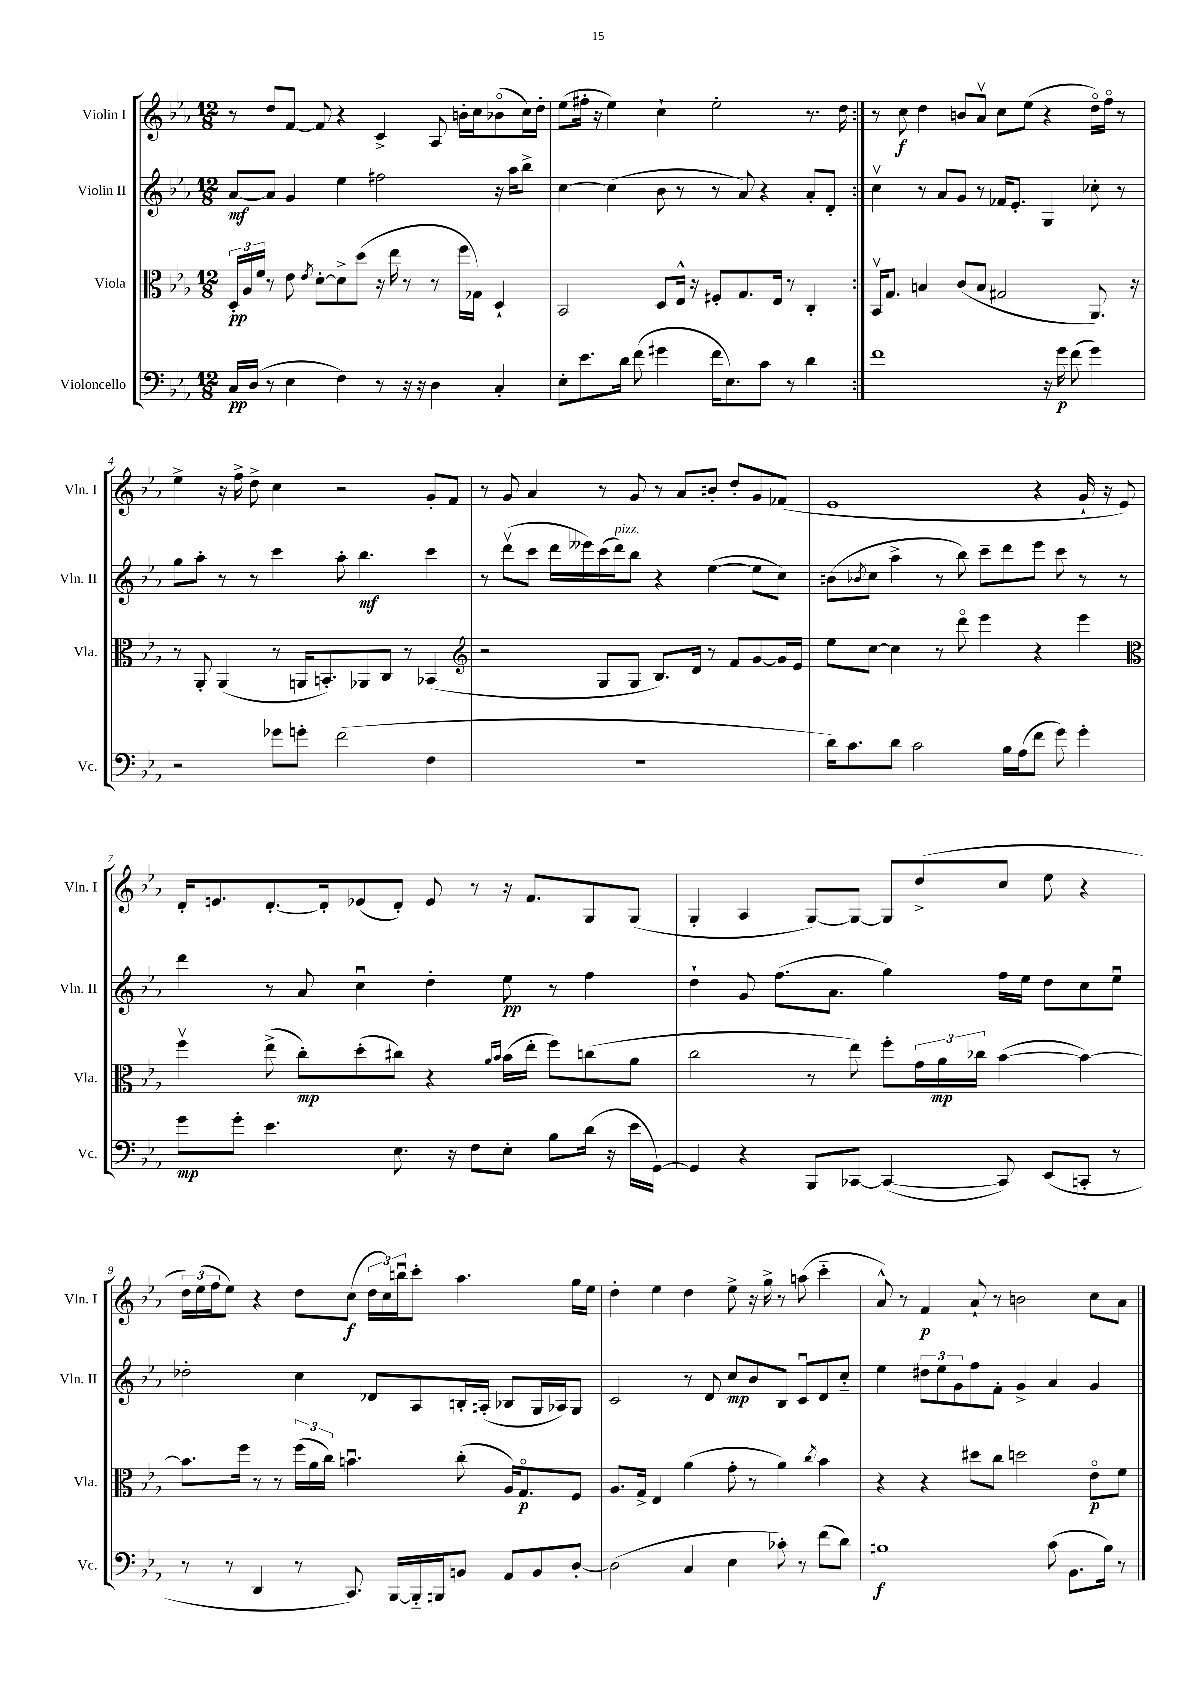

**kern	**dynam	**kern	**dynam	**kern	**dynam	**kern	**dynam
*part4	*part4	*part3	*part3	*part2	*part2	*part1	*part1
*staff4	*staff4	*staff3	*staff3	*staff2	*staff2	*staff1	*staff1
*I"Violoncello	*	*I"Viola	*	*I"Violin II	*	*I"Violin I	*
*I'Vc.	*	*I'Vla.	*	*I'Vln. II	*	*I'Vln. I	*
*clefF4	*	*clefC3	*	*clefG2	*	*clefG2	*
*k[b-e-a-]	*	*k[b-e-a-]	*	*k[b-e-a-]	*	*k[b-e-a-]	*
*M12/8	*	*M12/8	*	*M12/8	*	*M12/8	*
=1	=1	=1	=1	=1	=1	=1	=1
16C/LL	pp	24D'/LL	pp	[8a-/L	mf	8r	.
.	.	24A-/	.	.	.	.	.
(16D/JJ	.	.	.	.	.	.	.
.	.	24f/JJ	.	.	.	.	.
8r	.	8r	.	8a-/J]	.	8dd/L	.
4E-\	.	8e-\	.	4g/	.	[8f/J	.
.	.	8qe-/	.	.	.	.	.
.	.	[8d'\L	.	.	.	8f/]	.
4F\)	.	8d^\]	.	4ee-\	.	4r	.
.	.	(8dd\J	.	.	.	.	.
8r	.	16r	.	2ff#X\	.	4c^/	.
.	.	16ee-\	.	.	.	.	.
16r	.	8r	.	.	.	.	.
16r	.	.	.	.	.	.	.
4D\	.	8r	.	.	.	8A-/	.
.	.	16ff\LL	.	.	.	16bn'\LL	.
.	.	16G-X\JJ)	.	.	.	16cc\J	.
4C'/	.	4D`/	.	16r	.	(8b-X\	.
.	.	.	.	16aa-\KL	.	.	.
.	.	.	.	8bb-^\J	.	16cc\L)	.
.	.	.	.	.	.	16dd'\JJ	.
=2	=2	=2	=2	=2	=2	=2	=2
8E-'\L	.	2BB-/	.	[4cc\	.	(8ee-\L	.
8.e-\	.	.	.	.	.	16ff#X'\Jk	.
.	.	.	.	.	.	16r	.
.	.	.	.	(4cc\]	.	4ee-\)	.
16d\Jk	.	.	.	.	.	.	.
(8f\	.	.	.	.	.	.	.
4g#X\	.	8D/L	.	8b-\	.	4cc`\	.
.	.	16E-^^/Jk	.	8r	.	.	.
.	.	16r	.	.	.	.	.
16f\KL	.	8F#X'/L	.	8r	.	2ee-'\	.
8.E-\)	.	.	.	.	.	.	.
.	.	8.G/	.	8a-/)	.	.	.
8c\J	.	.	.	4r	.	.	.
.	.	16E-/Jk	.	.	.	.	.
8r	.	8r	.	.	.	.	.
4d\	.	4C'/	.	8a-'/L	.	8.r	.
.	.	.	.	8d'/J	.	.	.
.	.	.	.	.	.	16dd\	.
=3:|!	=3:|!	=3:|!	=3:|!	=3:|!	=3:|!	=3:|!	=3:|!
1f	.	16BB-v/KL	.	4ccv\	.	8r	.
.	.	8.G/J	.	.	.	.	.
.	.	.	.	.	.	8cc\	f
.	.	4Bn/	.	8r	.	4dd\	.
.	.	.	.	8a-/L	.	.	.
.	.	(8c/L	.	8g/J	.	8bn/L	.
.	.	8B/J	.	8r	.	8a-v/J	.
.	.	2G#X/	.	16f-X/KL	.	8cc\L	.
.	.	.	.	8.e-'/J	.	.	.
.	.	.	.	.	.	(8ee-\J	.
16r	.	.	.	4G/	.	4r	.
16g\	p	.	.	.	.	.	.
(8f\	.	.	.	.	.	.	.
4g\)	.	8.AA-/)	.	8cc-X'\	.	16dd\LL)	.
.	.	.	.	.	.	16ff\JJ	.
.	.	.	.	8r	.	8r	.
.	.	16r	.	.	.	.	.
!!LO:LB:g=z
=4	=4	=4	=4	=4	=4	=4	=4
2r	.	8r	.	8gg\L	.	4ee-^\	.
.	.	8AA-'/	.	8aa-'\J	.	.	.
.	.	(4AA-/	.	8r	.	16r	.
.	.	.	.	.	.	16ff^\	.
.	.	.	.	8r	.	8dd^\	.
8g-X\L	.	8r	.	4ccc\	.	4cc\	.
8gn'\J	.	16AAn/KL	.	.	.	.	.
.	.	8.BBn'/)	.	.	.	.	.
(2f\	.	.	.	8aa-'\	.	2r	.
.	.	8AA-X/	.	4.bb-\	mf	.	.
.	.	8C/J	.	.	.	.	.
.	.	8r	.	.	.	.	.
4F\	.	(4BB-X/	.	4ccc\	.	8g'/L	.
.	.	.	.	.	.	8f/J	.
=5	=5	=5	=5	=5	=5	=5	=5
*	*	*clefG2	*	*	*	*	*
1.r	.	2r	.	8r	.	8r	.
.	.	.	.	(8dddv\L	.	8g/	.
.	.	.	.	8ccc\J	.	4a-/	.
.	.	.	.	16ddd\LL	.	.	.
.	.	.	.	16eee--X\)	.	.	.
.	.	8G/L	.	(16ccc\	.	8r	.
!	!	!	!	!LO:TX:a:i:t=pizz.	!	!	!
.	.	.	.	16ddd\J)	.	.	.
.	.	8G/J	.	8bb-\J	.	8g/	.
.	.	8.B-/L)	.	4r	.	8r	.
.	.	.	.	.	.	8a-/L	.
.	.	16d/Jk	.	.	.	.	.
.	.	8r	.	([4ee-\	.	8bn'/J	.
.	.	8f/L	.	.	.	8dd'/L	.
.	.	[8g/	.	8ee-\L]	.	8g/	.
.	.	16g/L]	.	8cc\J)	.	(8f-X/J	.
.	.	16e-/JJ	.	.	.	.	.
=6	=6	=6	=6	=6	=6	=6	=6
16d\KL)	.	8ee-\L	.	(8bn\L	.	1e-	.
8.c\	.	.	.	.	.	.	.
.	.	.	.	8qb-X/	.	.	.
.	.	[8cc\J	.	8cc\J	.	.	.
8d\J	.	4cc\]	.	4aa-^\	.	.	.
2c\	.	.	.	.	.	.	.
.	.	8r	.	8r	.	.	.
.	.	8ddd\	.	8bb-\)	.	.	.
.	.	4eee-\	.	8ccc~\L	.	.	.
16B-\LL	.	.	.	8ddd\	.	.	.
(16A-\J	.	.	.	.	.	.	.
8f\J	.	4r	.	8eee-\J	.	4r	.
8g\)	.	.	.	8ccc\	.	.	.
4g'\	.	4eee-\	.	8r	.	16g`/	.
.	.	.	.	.	.	16r	.
.	.	.	.	8r	.	8e-/)	.
!!LO:LB:g=z
=7	=7	=7	=7	=7	=7	=7	=7
*	*	*clefC3	*	*	*	*	*
8g\L	mp	4ffv\	.	4ddd\	.	16d'/KL	.
.	.	.	.	.	.	8.en/	.
8g'\J	.	.	.	.	.	.	.
4.e-\	.	(8ee-^\	.	8r	.	[8.d'/	.
.	.	8cc'\L)	mp	8a-/	.	.	.
.	.	.	.	.	.	16d'/k]	.
.	.	(8dd'\	.	4ccu\	.	(8e-X/	.
8.E-\	.	8cc#X\J)	.	.	.	8d'/J)	.
.	.	4r	.	4dd'\	.	8e-/	.
16r	.	.	.	.	.	.	.
8F\L	.	.	.	.	.	8r	.
.	.	16qqa-/LL	.	.	.	.	.
.	.	16qqb-/JJ	.	.	.	.	.
8E-'\J	.	(16b-\LL	.	8ee-\	pp	16r	.
.	.	16ee-'\JJ	.	.	.	8.f/L	.
8B-\L	.	8ff\L)	.	8r	.	.	.
(16d\Jk	.	(8ccn\	.	4ff\	.	8G/	.
16r	.	.	.	.	.	.	.
16e-\LL	.	8a-\J	.	.	.	(8G/J	.
[16GG\JJ)	.	.	.	.	.	.	.
=8	=8	=8	=8	=8	=8	=8	=8
4GG/]	.	2cc\	.	4dd`\	.	4G'/	.
4r	.	.	.	8g/	.	4A-/	.
.	.	.	.	(8.ff\L	.	.	.
8BBB-/L	.	8r	.	.	.	[8G/L)	.
.	.	.	.	8.a-\J	.	.	.
[8CC-X/J	.	8ee-\)	.	.	.	8G/J_	.
(4CC-/_	.	8ff'\L	.	4gg\)	.	8G/L]	.
.	.	24g\L	.	.	.	(8dd^/	.
.	.	24a-\	mp	.	.	.	.
.	.	24cc-X\JJ	.	.	.	.	.
8CC-/])	.	([4b-\	.	16ff\LL	.	8cc/J	.
.	.	.	.	16ee-\JJ	.	.	.
(8EE-/L	.	.	.	8dd\L	.	8ee-\	.
8CCn'/J	.	4b-\_)	.	8cc\	.	4r	.
8r	.	.	.	8ee-u\J	.	.	.
!!LO:LB:g=z
=9	=9	=9	=9	=9	=9	=9	=9
8r	.	8.b-\L]	.	2dd-X'\	.	24dd\LL)	.
.	.	.	.	.	.	(24ee-\	.
.	.	.	.	.	.	24ff\J	.
8r	.	.	.	.	.	8ee-\J)	.
.	.	16ff\Jk	.	.	.	.	.
4DD/	.	8r	.	.	.	4r	.
.	.	8r	.	.	.	.	.
8r	.	(24ff\LL	.	4cc\	.	8dd\L	.
.	.	24a-\	.	.	.	.	.
.	.	24cc\JJ)	.	.	.	.	.
8.CC/)	.	4.bnu\	.	.	.	(8cc\J	f
.	.	.	.	8d-X/L	.	24dd\LL	.
.	.	.	.	.	.	24cc\)	.
[16BBB-/LL	.	.	.	.	.	.	.
.	.	.	.	.	.	24bbnu\J	.
16BBB-/]	.	.	.	8A-/	.	8ccc'\J	.
16BBBn/J	.	.	.	.	.	.	.
8BBn/J	.	(8cc'\	.	16Bn'/L	.	4.aa-\	.
.	.	.	.	(16An'/JJ	.	.	.
8AA-/L	.	16A-/KL)	.	8B-X/L	.	.	.
.	.	8.G/	p	.	.	.	.
8BB/	.	.	.	16G/L	.	.	.
.	.	.	.	16A-X/J)	.	.	.
[8D'/J	.	8F/J	.	8G/J	.	16gg\LL	.
.	.	.	.	.	.	16ee-\JJ	.
=10	=10	=10	=10	=10	=10	=10	=10
(2D\]	.	8.A-/L	.	2c/	.	4dd'\	.
.	.	16G^/Jk	.	.	.	.	.
.	.	4E-/	.	.	.	4ee-\	.
4C/	.	(4a-\	.	8r	.	4dd\	.
.	.	.	.	8d/	.	.	.
4E-\	.	8g'\	.	8cc/L	mp	8ee-^\	.
.	.	8r	.	8b-/	.	16r	.
.	.	.	.	.	.	16gg^\	.
8c-X'\)	.	4a-\)	.	8B-/J	.	8r	.
8r	.	.	.	8cu/L	.	(8aan\	.
.	.	8qcc/	.	.	.	.	.
(8f\L	.	4b-\	.	8d/	.	4ccc\	.
8d\J)	.	.	.	8cc/J	.	.	.
=11	=11	=11	=11	=11	=11	=11	=11
1Bn	f	4r	.	4ee-\	.	8a-^^/)	.
.	.	.	.	.	.	8r	.
.	.	4r	.	12dd#X\L	.	4f/	p
.	.	.	.	12ee-\	.	.	.
.	.	.	.	12g\	.	.	.
.	.	8dd#X\L	.	8ff\	.	8a-`/	.
.	.	8cc\J	.	8f'\J	.	8r	.
.	.	2ddn\	.	4g^/	.	2bn\	.
(8c\	.	.	.	4a-/	.	.	.
8.BB-\L	.	.	.	.	.	.	.
.	.	8e-\L	p	4g/	.	8cc\L	.
16B\Jk)	.	.	.	.	.	.	.
8r	.	8f\J	.	.	.	8a-\J	.
==	==	==	==	==	==	==	==
*-	*-	*-	*-	*-	*-	*-	*-
